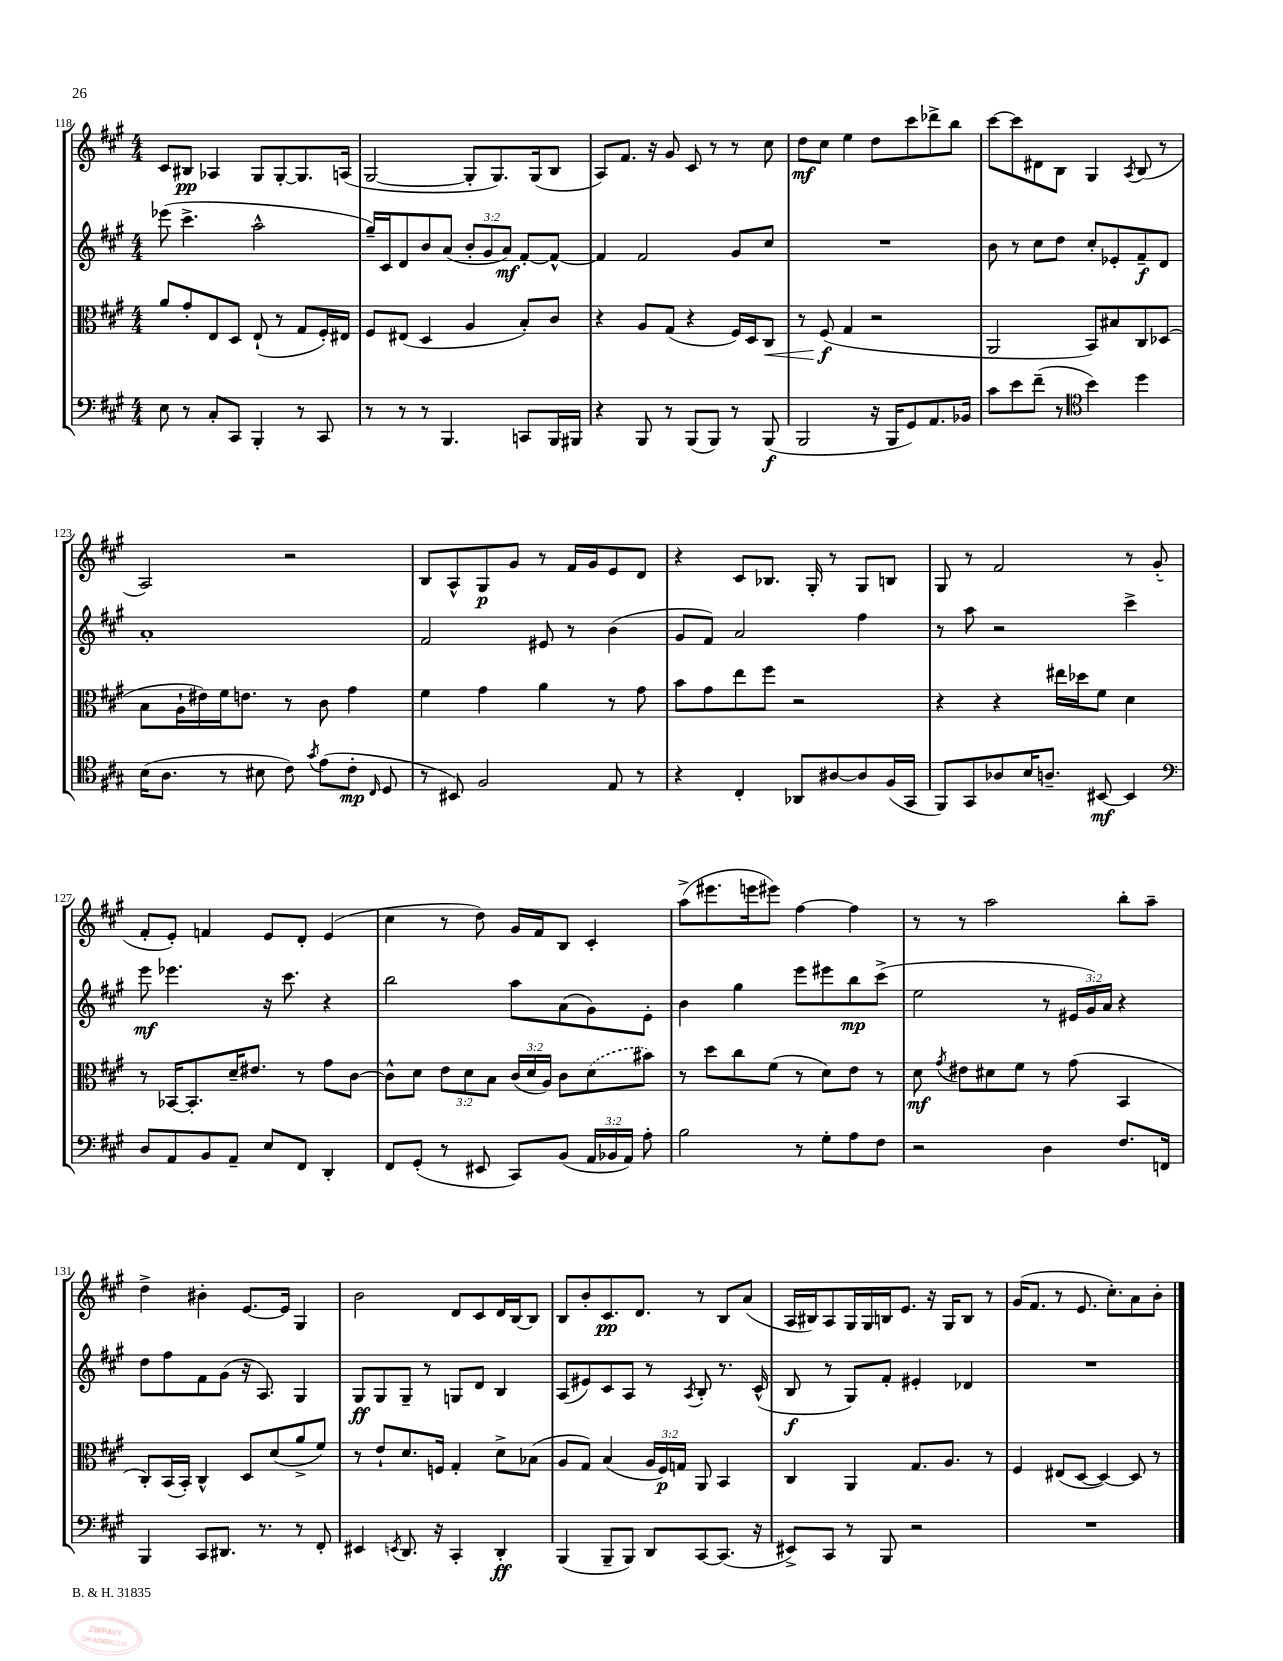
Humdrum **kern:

**kern	**dynam	**kern	**dynam	**kern	**dynam	**kern	**dynam
*part4	*part4	*part3	*part3	*part2	*part2	*part1	*part1
*staff4	*staff4	*staff3	*staff3	*staff2	*staff2	*staff1	*staff1
*clefF4	*	*clefC3	*	*clefG2	*	*clefG2	*
*k[f#c#g#]	*	*k[f#c#g#]	*	*k[f#c#g#]	*	*k[f#c#g#]	*
*M4/4	*	*M4/4	*	*M4/4	*	*M4/4	*
=118	=118	=118	=118	=118	=118	=118	=118
8E\	.	8a/L	.	(8eee-X\	.	8c#/L	.
8r	.	8g#'/	.	4.ccc#^\	.	8B#X/J	pp
8C#'/L	.	8E/	.	.	.	4A-X/	.
8CC#/J	.	8D/J	.	.	.	.	.
4BBB'/	.	(8E`/	.	2aa^^\	.	8G#/L	.
.	.	8r	.	.	.	[8G#'/	.
8r	.	8G#/L	.	.	.	8.G#/]	.
8CC#/	.	16F#'/L)	.	.	.	.	.
.	.	16E#X/JJ	.	.	.	(16An/Jk	.
=119	=119	=119	=119	=119	=119	=119	=119
8r	.	8F#/L	.	16gg#~/LL)	.	[2G#/	.
.	.	.	.	16c#/J	.	.	.
8r	.	(8E#X/J	.	8d/	.	.	.
8r	.	4D/	.	8b/	.	.	.
4.BBB/	.	.	.	(8a/J	.	.	.
.	.	4A/	.	12b'/L	.	8G#'/L]	.
.	.	.	.	12g#/	.	.	.
.	.	.	.	.	.	8.G#/)	.
.	.	.	.	12a/J)	mf	.	.
8CCn/L	.	8B'/L)	.	[8f#'/L	.	.	.
.	.	.	.	.	.	(16G#/k	.
16BBB/L	.	8c#/J	.	8f#^^/J_	.	8B/J	.
16BBB#X/JJ	.	.	.	.	.	.	.
=120	=120	=120	=120	=120	=120	=120	=120
4r	.	4r	.	4f#/]	.	8A/L)	.
.	.	.	.	.	.	8.f#/J	.
8BBB/	.	8A/L	.	2f#/	.	.	.
.	.	.	.	.	.	16r	.
8r	.	(8G#/J	.	.	.	8g#/	.
(8BBB/L	.	4r	.	.	.	8c#/	.
8BBB/J)	.	.	.	.	.	8r	.
8r	.	16F#/LL)	.	8g#/L	.	8r	.
.	.	16D/J	.	.	.	.	.
!	!	!	!LO:HP:b	!	!	!	!
(8BBB/	f	8C#/J	<	8cc#/J	.	8cc#\	.
=121	=121	=121	=121	=121	=121	=121	=121
2BBB/	.	8r	.	1r	.	8dd\L	mf
.	.	(8F#/	f	.	.	8cc#\J	.
.	.	4G#/	[	.	.	4ee\	.
16r	.	2r	.	.	.	8dd\L	.
16BBB/KL	.	.	.	.	.	.	.
8GG#/)	.	.	.	.	.	8ccc#\	.
8.AA/	.	.	.	.	.	8ddd-X^\	.
.	.	.	.	.	.	8bb\J	.
16BB-X/Jk	.	.	.	.	.	.	.
=122	=122	=122	=122	=122	=122	=122	=122
8c#\L	.	2AA/	.	8b\	.	[8ccc#\L	.
8e\	.	.	.	8r	.	8ccc#\]	.
(8f#~\J	.	.	.	8cc#\L	.	8d#X\	.
8r	.	.	.	8dd\J	.	8B\J	.
*clefC4	*	*	*	*	*	*	*
4b\)	.	8BB/L)	.	8cc#'/L	.	4G#/	.
.	.	8B#X/	.	8e-X'/	.	.	.
.	.	.	.	.	.	8qA/	.
4dd\	.	8C#/	.	8f#~/	f	(8B/	.
.	.	(8D-X/J	.	8d/J	.	8r	.
!!LO:LB:g=z
=123	=123	=123	=123	=123	=123	=123	=123
(16B\KL	.	8B\L	.	1a'	.	2A/)	.
8.A\J	.	.	.	.	.	.	.
.	.	16A`\L	.	.	.	.	.
.	.	16e#X\)	.	.	.	.	.
8r	.	16f#\J	.	.	.	.	.
.	.	8.en\J	.	.	.	.	.
8B#X\	.	.	.	.	.	.	.
8c#\)	.	8r	.	.	.	2r	.
8qg#/	.	.	.	.	.	.	.
(8e\L	.	8c#\	.	.	.	.	.
8c#'\J	mp	4g#\	.	.	.	.	.
16qqC#/	.	.	.	.	.	.	.
8D/	.	.	.	.	.	.	.
=124	=124	=124	=124	=124	=124	=124	=124
8r	.	4f#\	.	2f#/	.	8B/L	.
8BB#X/)	.	.	.	.	.	8A^^/	.
2F#/	.	4g#\	.	.	.	8G#/	p
.	.	.	.	.	.	8g#/J	.
.	.	4a\	.	8e#X/	.	8r	.
.	.	.	.	8r	.	16f#/LL	.
.	.	.	.	.	.	16g#/J	.
8E/	.	8r	.	(4b\	.	8e/	.
8r	.	8g#\	.	.	.	8d/J	.
=125	=125	=125	=125	=125	=125	=125	=125
4r	.	8b\L	.	8g#/L	.	4r	.
.	.	8g#\	.	8f#/J)	.	.	.
4C#'/	.	8ee\	.	2a/	.	8c#/L	.
.	.	8ff#\J	.	.	.	8.B-X/J	.
8AA-X/L	.	2r	.	.	.	.	.
.	.	.	.	.	.	16G#'/	.
[8A#X/	.	.	.	.	.	8r	.
8A#/]	.	.	.	4ff#\	.	8G#/L	.
(16F#/L	.	.	.	.	.	8Bn/J	.
16GG#/JJ	.	.	.	.	.	.	.
=126	=126	=126	=126	=126	=126	=126	=126
8FF#/L)	.	4r	.	8r	.	8G#/	.
8GG#/	.	.	.	8aa\	.	8r	.
8A-X/	.	4r	.	2r	.	2f#/	.
16B/K	.	.	.	.	.	.	.
8.An~/J	.	.	.	.	.	.	.
.	.	16ee#X\LL	.	.	.	.	.
.	.	16dd-X\J	.	.	.	.	.
[8BB#X/	mf	8f#\J	.	.	.	.	.
4BB#/]	.	4d\	.	4ccc#^\	.	8r	.
.	.	.	.	.	.	(8g#'/	.
!!LO:LB:g=z
=127	=127	=127	=127	=127	=127	=127	=127
*clefF4	*	*	*	*	*	*	*
8D/L	.	8r	.	8eee\	mf	8f#'/L	.
8AA/	.	[16BB-X/KL	.	4.eee-X\	.	8e'/J)	.
.	.	8.BB-'/]	.	.	.	.	.
8BB/	.	.	.	.	.	4fn/	.
8AA~/J	.	16d~/K	.	.	.	.	.
.	.	8.e#X/J	.	.	.	.	.
8E/L	.	.	.	16r	.	8e/L	.
.	.	.	.	8.ccc#\	.	.	.
8FF#/J	.	8r	.	.	.	8d'/J	.
4DD'/	.	8g#\L	.	4r	.	(4e/	.
.	.	[8c#\J	.	.	.	.	.
=128	=128	=128	=128	=128	=128	=128	=128
8FF#/L	.	8c#^^\L]	.	2bb\	.	4cc#\	.
(8GG#'/J	.	8d\J	.	.	.	.	.
8r	.	12e\L	.	.	.	8r	.
.	.	12d\	.	.	.	.	.
8EE#X/	.	.	.	.	.	8dd\)	.
.	.	12B\J	.	.	.	.	.
8CC#/L)	.	(24c#/LL	.	8aa\L	.	16g#/LL	.
.	.	24d/	.	.	.	.	.
.	.	.	.	.	.	16f#/J	.
.	.	24A/JJ)	.	.	.	.	.
(8BB/J	.	8c#\L	.	(8a\	.	8B/J	.
24AA/LL	.	(8d\	.	8g#\)	.	4c#'/	.
24BB-X/	.	.	.	.	.	.	.
24AA/JJ)	.	.	.	.	.	.	.
8A'\	.	8b#X\J)	.	8e'\J	.	.	.
=129	=129	=129	=129	=129	=129	=129	=129
2B\	.	8r	.	4b\	.	(8aa^\L	.
.	.	8dd\L	.	.	.	8.eee#X\	.
.	.	8cc#\	.	4gg#\	.	.	.
.	.	.	.	.	.	16eeen\k	.
.	.	(8f#\J	.	.	.	8eee#X\J)	.
8r	.	8r	.	8eee\L	.	[4ff#\	.
8G#'\L	.	8d\L)	.	8eee#X\	.	.	.
8A\	.	8e\J	.	8bb\	mp	4ff#\]	.
8F#\J	.	8r	.	(8ccc#^\J	.	.	.
=130	=130	=130	=130	=130	=130	=130	=130
2r	.	8d\	mf	2ee\	.	8r	.
.	.	8qg#/	.	.	.	.	.
.	.	8e#X\L	.	.	.	8r	.
.	.	8d#X\	.	.	.	2aa\	.
.	.	8f#\J	.	.	.	.	.
4D\	.	8r	.	8r	.	.	.
.	.	(8g#\	.	24e#X/LL	.	.	.
.	.	.	.	24g#/)	.	.	.
.	.	.	.	24a/JJ	.	.	.
8.F#/L	.	4BB/	.	4r	.	8bb'\L	.
.	.	.	.	.	.	8aa~\J	.
16FFn/Jk	.	.	.	.	.	.	.
!!LO:LB:g=z
=131	=131	=131	=131	=131	=131	=131	=131
4BBB/	.	8C#'/L)	.	8dd\L	.	4dd^\	.
.	.	(16BB/L	.	8ff#\	.	.	.
.	.	16BB'/JJ)	.	.	.	.	.
8CC#/L	.	4C#^^/	.	8f#\	.	4b#X'\	.
8.DD#X/J	.	.	.	(8g#\J	.	.	.
.	.	8D/L	.	16r	.	[8.e/L	.
8.r	.	.	.	8.A/)	.	.	.
.	.	(8d/	.	.	.	.	.
.	.	.	.	.	.	16e/Jk]	.
8r	.	8a^/	.	4G#/	.	4G#/	.
8FF#'/	.	8f#/J)	.	.	.	.	.
=132	=132	=132	=132	=132	=132	=132	=132
4EE#X/	.	8r	.	8G#/L	ff	2b\	.
.	.	8e`/L	.	8G#/	.	.	.
8qEEn/	.	.	.	.	.	.	.
8.DD/	.	8.d/	.	8G#~/J	.	.	.
.	.	.	.	8r	.	.	.
16r	.	16Fn/Jk	.	.	.	.	.
4CC#'/	.	4G#'/	.	8Gn/L	.	8d/L	.
.	.	.	.	8d/J	.	8c#/	.
4DD'/	ff	8d^\L	.	4B/	.	16d/L	.
.	.	.	.	.	.	[16B/J	.
.	.	(8B-X\J	.	.	.	8B/J]	.
=133	=133	=133	=133	=133	=133	=133	=133
(4BBB/	.	8A/L	.	(8A/L	.	8B/L	.
.	.	8G#/J)	.	8e#X/)	.	8b'/	.
8BBB~/L	.	(4B/	.	8c#/	.	8.c#/	pp
8BBB/J)	.	.	.	8A/J	.	.	.
.	.	.	.	.	.	8.d/J	.
8DD/L	.	24A/LL	.	8r	.	.	.
.	.	24F#/)	p	.	.	.	.
.	.	24Gn/JJ	.	.	.	.	.
.	.	.	.	8qA/	.	.	.
[8CC#/	.	8AA/	.	8B'/	.	8r	.
(8.CC#/J]	.	4BB/	.	8.r	.	8B/L	.
.	.	.	.	.	.	(8a/J	.
16r	.	.	.	(16c#^^/	.	.	.
=134	=134	=134	=134	=134	=134	=134	=134
8EE#X^/L)	.	4C#/	.	8B/	f	16A/LL	.
.	.	.	.	.	.	16B#X/J)	.
8CC#/J	.	.	.	8r	.	8A/	.
8r	.	4AA/	.	8G#/L)	.	16G#/L	.
.	.	.	.	.	.	16G#/	.
8BBB/	.	.	.	8f#'/J	.	16Bn/J	.
.	.	.	.	.	.	8.e/J	.
2r	.	8.G#/L	.	4e#X'/	.	.	.
.	.	.	.	.	.	16r	.
.	.	8.A/J	.	.	.	16G#/KL	.
.	.	.	.	4d-X/	.	8B/J	.
.	.	8r	.	.	.	8r	.
=135	=135	=135	=135	=135	=135	=135	=135
1r	.	4F#/	.	1r	.	(16g#/KL	.
.	.	.	.	.	.	8.f#/J	.
.	.	(8E#X/L	.	.	.	8r	.
.	.	[8D/J	.	.	.	8.e/	.
.	.	4D/_)	.	.	.	.	.
.	.	.	.	.	.	8.cc#'\L)	.
.	.	8D/]	.	.	.	8a\	.
.	.	8r	.	.	.	8b'\J	.
==	==	==	==	==	==	==	==
*-	*-	*-	*-	*-	*-	*-	*-
